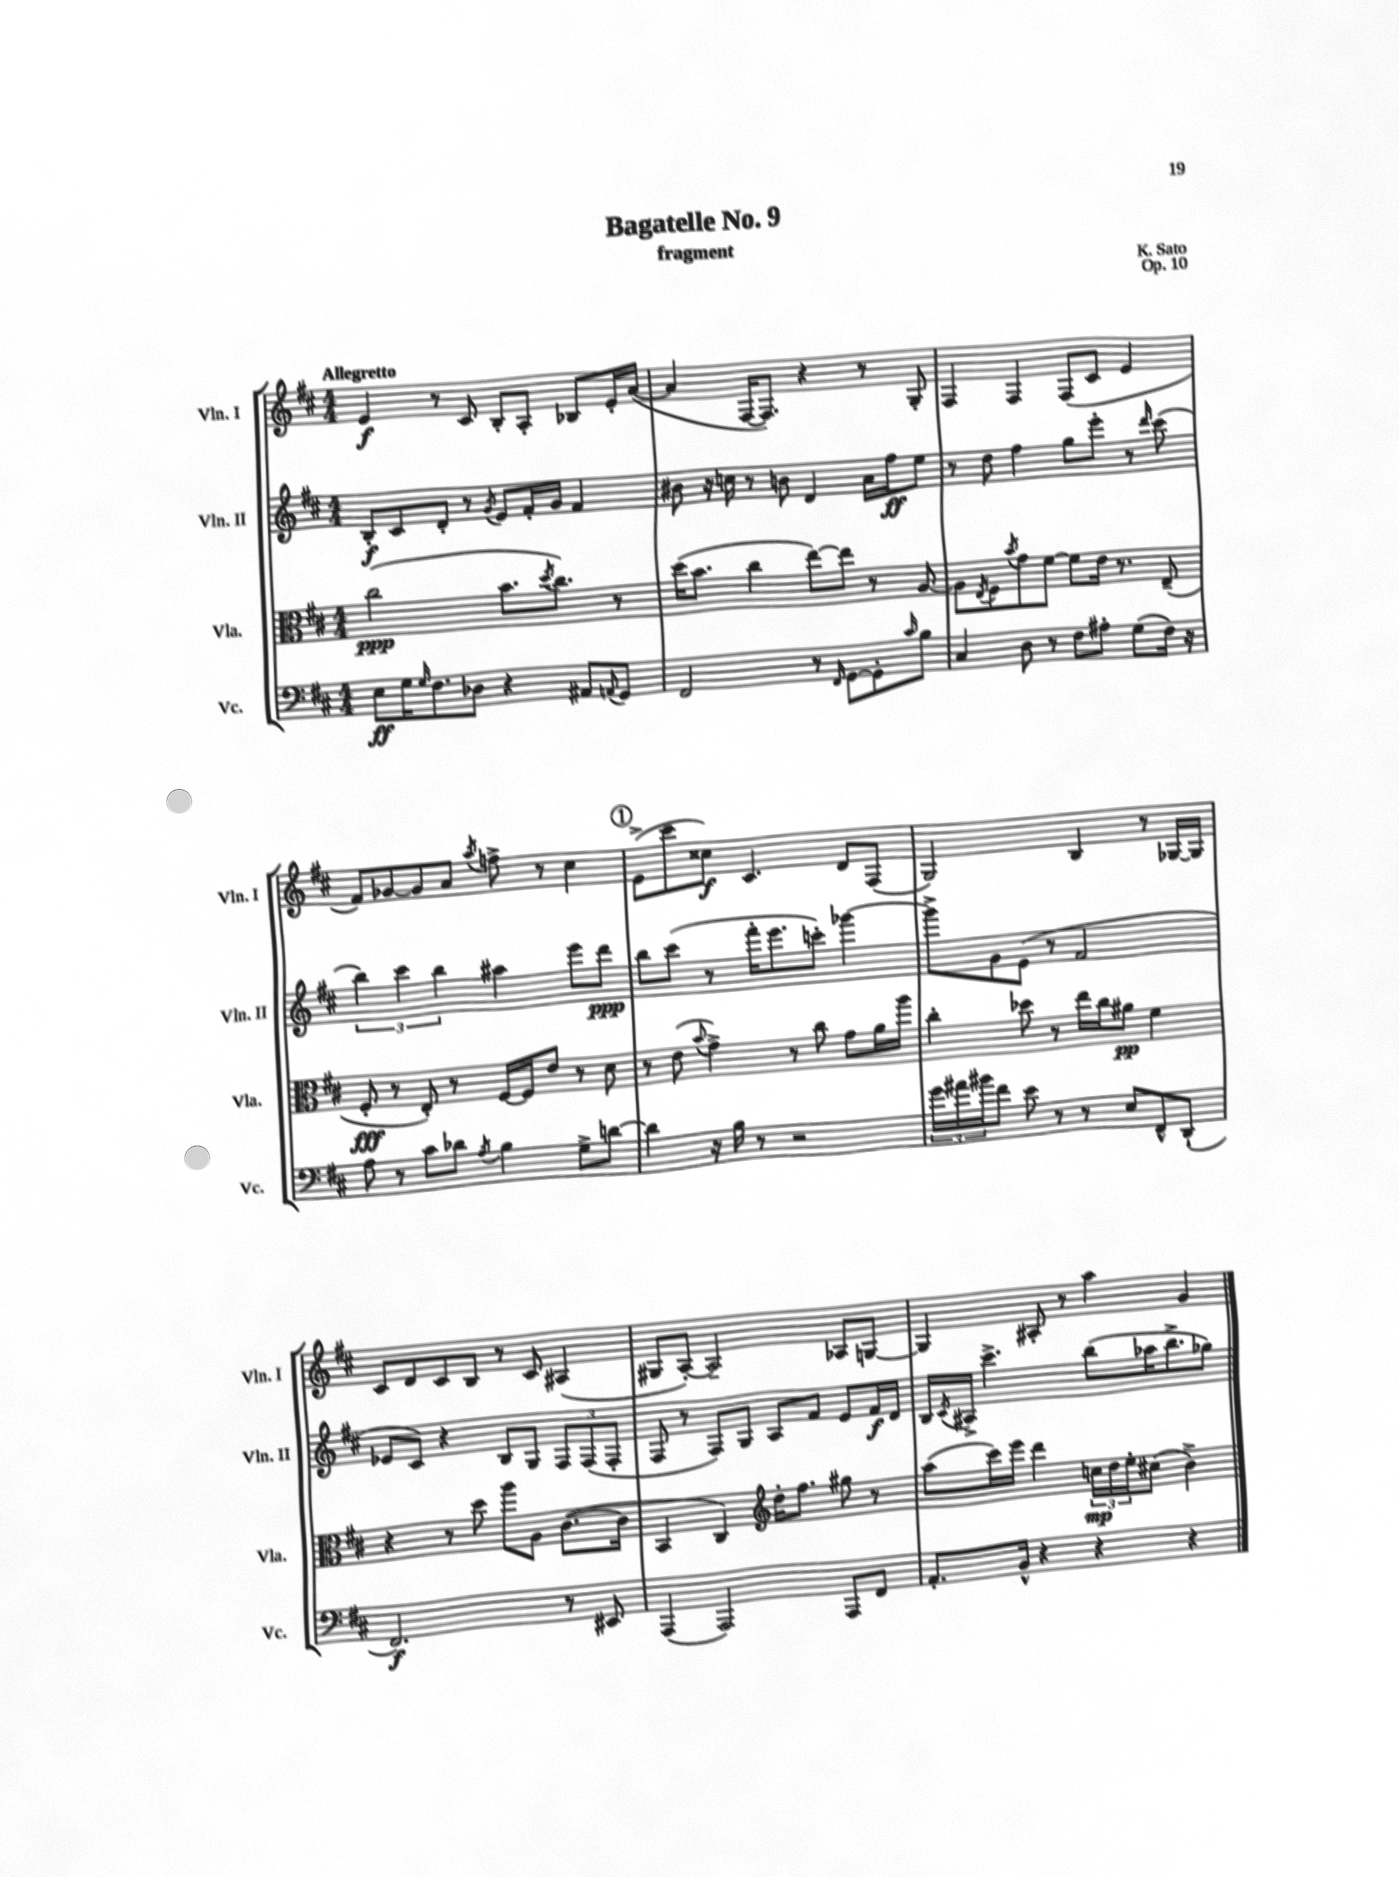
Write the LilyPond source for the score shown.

\header { title = "Bagatelle No. 9" composer = "K. Sato" subtitle = "fragment" opus = "Op. 10" }
<<
\new StaffGroup <<
\new Staff = "s0" \with { instrumentName = "Vln. I" shortInstrumentName = "Vln. I" } {
    \clef treble \key d \major \numericTimeSignature \time 4/4 \tempo "Allegretto"
    e'4\f r8 cis'8 b8-. a8-. bes8 e'16-. a'16~( |
    a'4 fis16~ fis8.) r4 r8 g8-. |
    fis4 fis4 fis8( cis'8 e'4 |
    fis'8) ges'8~ ges'8 a'8 \acciaccatura { a''8 } f''8-> r8 cis''4 |
    \mark \markup { \circle "1" } e'8->( cis'''8 cisis''8\f) cis'4. d'8 fis8( |
    g2) b4 r8 ges16~ ges16 |
    cis'8 d'8 cis'8 b8 r8 cis'8 ais4( |
    gis8 a8~-.) a2-- aes8 g8~ |
    g4 ais8-. r8 a''4 g'4 \bar "|." |
}
\new Staff = "s1" \with { instrumentName = "Vln. II" shortInstrumentName = "Vln. II" } {
    \clef treble \key d \major \numericTimeSignature \time 4/4
    b8-.\f cis'8 d'8-. r8 \acciaccatura { g'8 } e'8 fis'16-. g'16 fis'4 |
    bis'8 r16 c''16 r8 b'8 d'4 a'16 fis''16\ff e''8 |
    r8 d''8 fis''4 g''8 e'''8-. r8 \grace { d'''16 } cis'''8( |
    \tuplet 3/2 { b''4) cis'''4 b''4 } ais''4 e'''8 d'''8\ppp |
    \mark \markup { \circle "1" } b''8 cis'''8( r8 fis'''16-. e'''8. c'''8-.) ges'''4~ |
    ges'''8-> g'8 e'8( r8 fis'2 |
    ees'8 cis'8) r4 b8 g8 \tuplet 3/2 { fis8 fis8( fis8-. } |
    fis8 r8 fis8) g8 a8 fis'8 e'8 fis'16\f d'16 |
    b16 \acciaccatura { cis'8 } ais16-> cis'''4.-> b''8( aes''16 b''8.-> ges''8) \bar "|." |
}
\new Staff = "s2" \with { instrumentName = "Vla." shortInstrumentName = "Vla." } {
    \clef alto \key d \major \numericTimeSignature \time 4/4
    cis''2\ppp( b'8. \acciaccatura { d''8 } cis''8.) r8 |
    d''16( b'8. cis''4 e''8~) e''8 r8 a8~ |
    a8 \acciaccatura { e8 } fis8 \acciaccatura { b'8 } g'8 fis'8~ fis'8 e'16 r8. e8--( |
    fis8-.\fff r8 e8-.) r8 fis16~ fis16 e'8 r8 d'8 |
    \mark \markup { \circle "1" } r8 e'8( \appoggiatura { b'8 } g'4->) r8 cis''8 g'8 a'16 a''16 |
    cis''4-. des''8 r8 e''16 cis''16 ais'8\pp fis'4 |
    r4 r8 d''8 a''8 a8 cis'8.~( cis'16 |
    b,4 cis4) \clef treble d''16-. fis''8. gis''8 r8 |
    a''8( cis'''16) e'''16 d'''4 \tuplet 3/2 { c''16\mp d''16 e''16-. } cis''8( b'4->) \bar "|." |
}
\new Staff = "s3" \with { instrumentName = "Vc." shortInstrumentName = "Vc." } {
    \clef bass \key d \major \numericTimeSignature \time 4/4
    e8\ff g16 \grace { g16 } fis8. des8 r4 ais,8 \appoggiatura { a,8 } g,8 |
    fis,2 r8 \grace { fis,16 } g,8~ g,8-. \grace { cis'16 } b8 |
    cis4 d8 r8 fis8 ais8-. g8( fis16) r16 |
    a8 r8 cis'8 des'8 \acciaccatura { a8 } b4 g8-> d'8~ |
    \mark \markup { \circle "1" } d'4 r16 b16 r8 r2 |
    \tuplet 3/2 { g'16 ais'16 bis'16 } fis'8 e'8 r8 r8 e8 fis,8-^ d,8-!( |
    fis,2.\f) r8 eis,8 |
    a,,4( a,,2) a,,8 fis,8 |
    a,8.-. b,16-^ r4 r4 r4 \bar "|." |
}
>>
>>
\layout { \context { \Score \remove "Bar_number_engraver" } }
